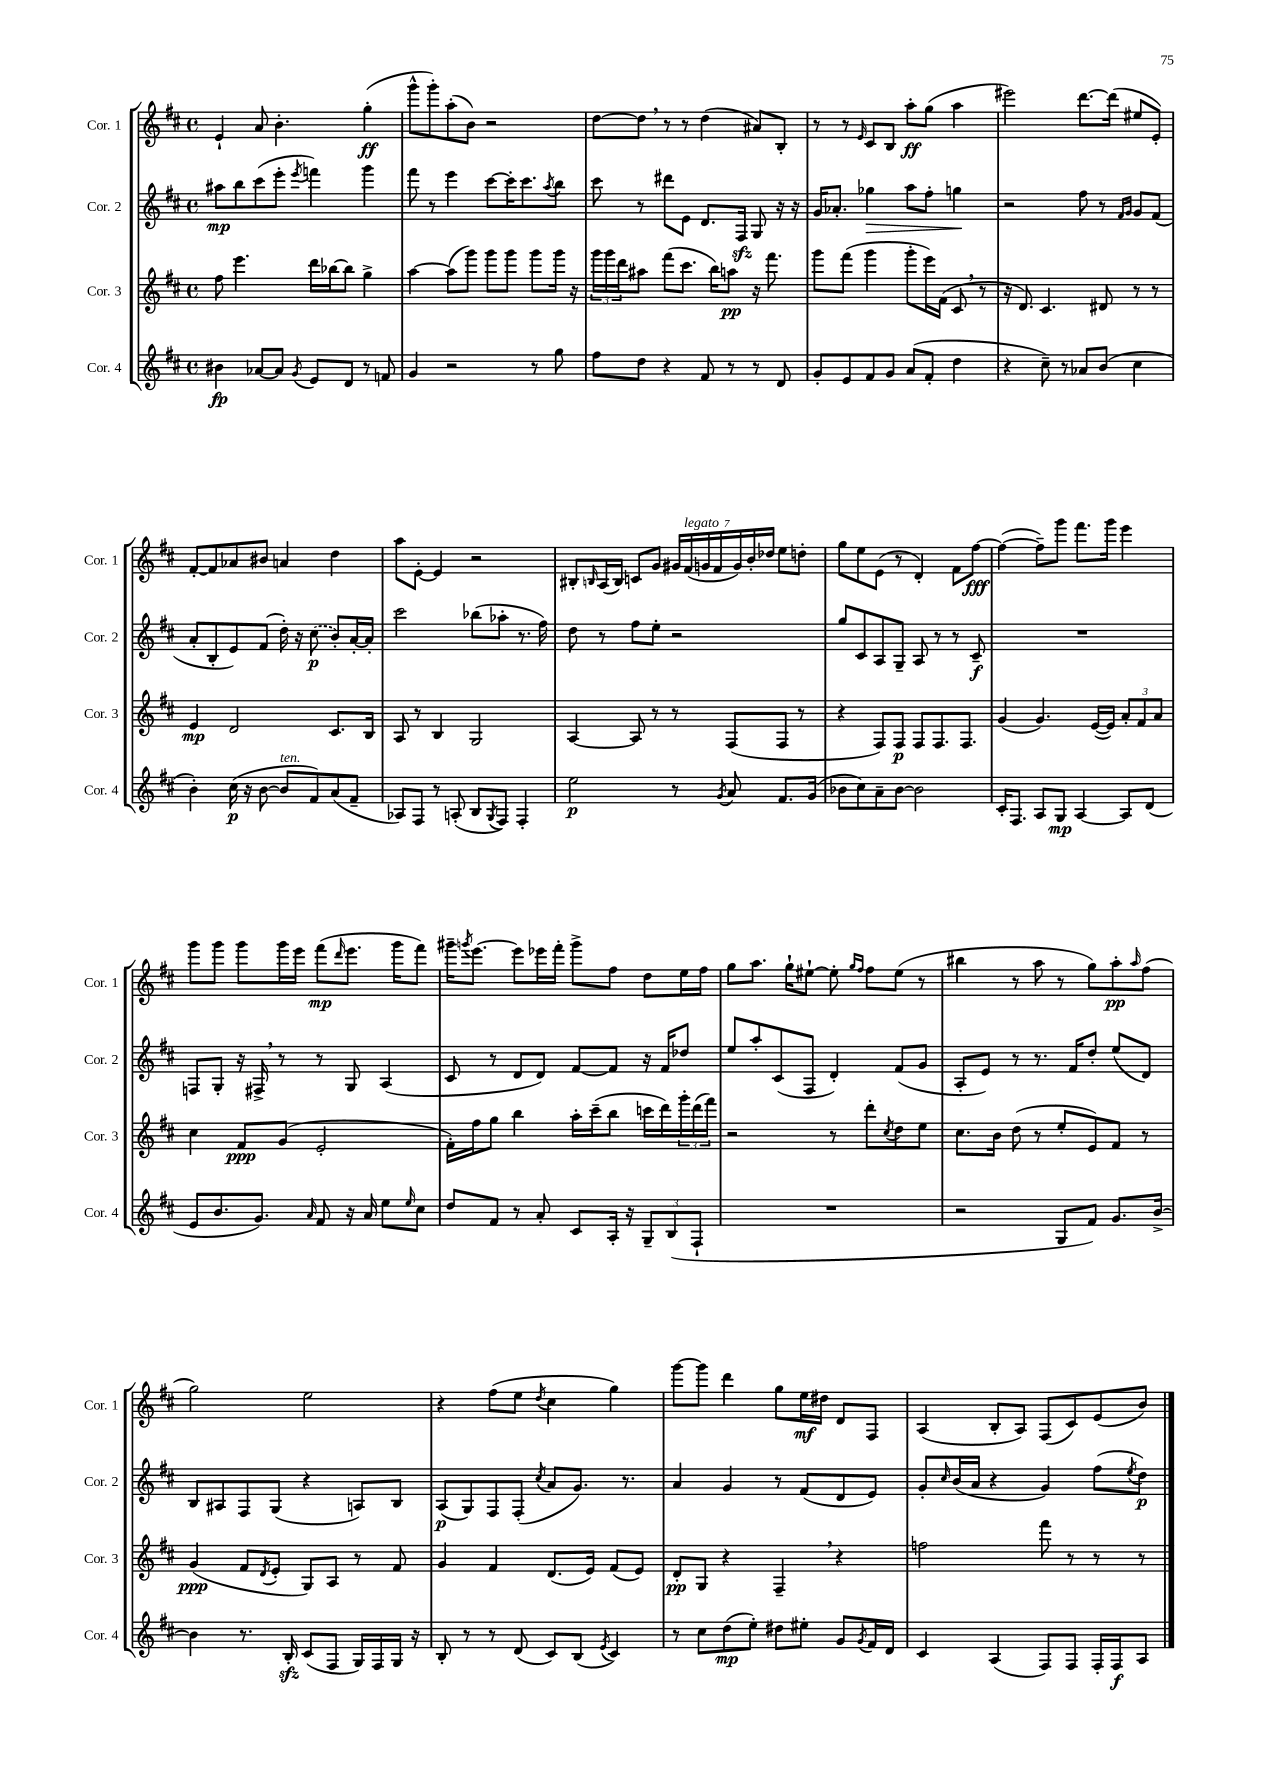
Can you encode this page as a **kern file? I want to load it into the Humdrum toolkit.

**kern	**kern	**kern	**kern
*staff4	*staff3	*staff2	*staff1
*clefG2	*clefG2	*clefG2	*clefG2
*k[f#c#]	*k[f#c#]	*k[f#c#]	*k[f#c#]
*M4/4	*M4/4	*M4/4	*M4/4
*met(c)	*met(c)	*met(c)	*met(c)
4b#\	8ff#\	8aa#\L	4e`/
.	4.eee\	8bb\	.
[8a-/L	.	(8ccc#\	8a/
8a-/]J	.	8eee'\J	4.b'\
8qg/	.	8qeee/	.
8e/L	16ddd\LL	4fff\)	.
.	[16bb-\J	.	.
8d/J	8bb-\]J	.	.
8r	4gg^\	4ggg\	(4gg'\
8f/	.	.	.
=	=	=	=
4g/	[4aa\	8fff#\	8ggg^^\L
.	.	8r	8ggg'\)
2r	(8aa\]L	4eee\	(8aa'\
.	8ggg\J)	.	8b\J)
.	8ggg\L	[8ccc#\L	2r
.	8ggg\J	16ccc#'\]K	.
.	.	8.ccc#\	.
8r	8ggg\L	.	.
.	.	8qaa/	.
8gg\	16ggg\Jk	8bb\J	.
.	16r	.	.
=	=	=	=
8ff#\L	24ggg\LL	8ccc#\	[8dd\L
.	24ggg\	.	.
.	24ddd\J	.	.
8dd\J	8aa#\J	8r	8dd\]J
4r	(8fff#\L	8ddd#\L	8r
.	8.ccc#\J	8e\J	8r
8f#/	.	8.d/L	(4dd\
.	16bb\LK)	.	.
8r	8aa\J	.	.
.	.	16F#/Jk	.
8r	16r	8G/	8a#/L)
.	8.fff#\	.	.
8d/	.	16r	8B'/J
.	.	16r	.
=	=	=	=
8g'/L	8ggg\L	16g/LK	8r
.	.	8.a-'/J	.
8e/	(8fff#\J	.	8r
.	.	.	16qqe/
8f#/	4ggg\	4gg-\	8c#/L
8g/J	.	.	8B/J
(8a/L	8ggg'\L	8aa\L	8aa'\L
8f#'/J	16eee\L)	8ff#'\J	(8gg\J
.	(16f#\JJ	.	.
4dd\	8c#/	4gg\	4aa\
.	8r	.	.
=	=	=	=
4r	16r	2r	2eee#\)
.	8.d/)	.	.
8cc#~\)	4.c#/	.	.
8r	.	.	.
8a-/L	.	8ff#\	[8.ddd\L
(8b/J	8d#/	8r	.
.	.	.	(16ddd\]Jk
.	.	16qqf#/LL	.
.	.	16qqg/JJ	.
4cc#\	8r	8g/L	8ee#/L
.	8r	(8f#/J	8e'/J)
=	=	=	=
4b'\)	4e/	8a'/L	[8f#'/L
.	.	8B'/	8f#/]
(16cc#\	2d/	8e/)	8a-/
16r	.	.	.
[8b\	.	(8f#/J	8b#/J
8b/]L	.	16dd'\)	4a/
.	.	16r	.
8f#/)	.	(8cc#\	.
(8a/	8.c#/L	8b'/L)	4dd\
8f#~/J	.	[16a'/L	.
.	16B/Jk	16a'/]JJ	.
=	=	=	=
8A-/L)	8A/	2ccc#\	8aa\L
8F#/J	8r	.	[8e'\J
8r	4B/	.	4e/]
(8A'/	.	.	.
8B/L	2G/	(8bb-\L	2r
8qG/	.	.	.
8F#/J)	.	8aa-'\J	.
4F#'/	.	8.r	.
.	.	16ff#\)	.
=	=	=	=
2ee\	[4A/	8dd\	8B#'/L
.	.	.	16qqB/
.	.	8r	(16A/L
.	.	.	16B/JJ)
.	8A/]	8ff#\L	8c/L
.	8r	8ee'\J	8g/J
8r	8r	2r	28g#/LL
.	.	.	(28f#/
.	.	.	28g/
.	.	.	28f#/
8qg/	.	.	.
8a/	(8F#/L	.	.
.	.	.	28g/)
.	.	.	28b'/
.	.	.	28dd-/JJ
8.f#/L	8F#/J	.	8ee\L
.	8r	.	8dd'\J
(16g/Jk	.	.	.
=	=	=	=
8b-\L	4r	8gg/L	8gg\L
8cc#\)	.	8c#/	8ee\
8a~\	8F#/L)	8A/	(8e\J
[8b-\J	8F#/J	8G~/J	8r
2b-\]	8F#/L	8A/	4d'/)
.	8.F#/	8r	.
.	.	8r	8f#\L
.	8.F#/J	.	.
.	.	8c#~/	[8ff#\J
=	=	=	=
16c#'/LK	(4g/	1r	(4ff#\_
8.F#/J	.	.	.
8A/L	4.g/)	.	8ff#~\]L)
8G/J	.	.	8ggg\J
[4A/	.	.	8.fff#\L
.	([16e/LL	.	.
.	16e/]JJ)	.	16ggg\Jk
8A/]L	12a'/L	.	4eee\
.	12f#/	.	.
(8d/J	.	.	.
.	12a/J	.	.
=	=	=	=
8e/L	4cc#\	8F/L	8ggg\L
8.b/	.	8G'/J	8ggg\J
.	8f#/L	16r	8ggg\L
8.g/J)	.	16F#^/	.
.	(8g/J	8r	16ggg\L
.	.	.	16eee\JJ
16qqa/	.	.	.
8f#/	2e'/	8r	(8fff#\L
.	.	.	16qqddd/
16r	.	8G/	8.eee\J
16a/	.	.	.
8ee\L	.	(4A/	.
.	.	.	16ggg\LK
16qqee/	.	.	.
8cc#\J	.	.	8fff#\J)
=	=	=	=
8dd/L	16f#'\LL)	8c#/	16ggg#~\LK
.	.	.	8qggg/
.	16ff#\J	.	[8.eee\J
8f#/J	8gg\J	8r	.
8r	4bb\	8d/L	8eee\]L
8a'/	.	8d/J)	16eee-\L
.	.	.	16fff#'\JJ
8c#/L	16aa'\LL	[8f#/L	8ggg^\L
.	(16ccc#~\J	.	.
16A'/Jk	8bb\J	8f#/]J	8ff#\J
16r	.	.	.
12G~/L	16ccc\LL	16r	8dd\L
.	16ddd\)	16f#/LK	.
(12B/	.	.	.
.	24ggg'\	8dd-/J	16ee\L
12F#`/J	(24ddd\	.	.
.	.	.	16ff#\JJ
.	24fff#\JJ)	.	.
=	=	=	=
1r	2r	8ee/L	8gg\L
.	.	8aa'/	8.aa\J
.	.	(8c#/	.
.	.	.	16gg`\LK
.	.	8F#/J	[8ee#`\J
.	8r	4d'/)	8ee#'\]
.	.	.	16qqgg/LL
.	.	.	16qqff#/JJ
.	8ddd'\L	.	8ff#\L
.	8qcc#/	.	.
.	8dd\	(8f#/L	(8ee#\J
.	8ee\J	8g/J	8r
=	=	=	=
2r	8.cc#\L	8A'/L	4bb#\
.	.	8e/J)	.
.	16b\Jk	.	.
.	(8dd\	8r	8r
.	8r	8.r	8aa\
8G/L	8ee'/L	.	8r
.	.	16f#/LK	.
8f#/J)	8e/)	8dd'/J	8gg\L)
8.g/L	8f#/J	(8ee/L	8aa'\
.	.	.	16qqaa/
.	8r	8d/J)	(8ff#\J
[16b^/Jk	.	.	.
=	=	=	=
4b\]	(4g/	8B/L	2gg\)
.	.	8A#/	.
8.r	8f#/L	8F#/	.
.	8qd/	.	.
.	8e'/J	(8G/J	.
16B'/	.	.	.
(8c#/L	8G/L)	4r	2ee\
8F#/J	8A/J	.	.
16G/LL)	8r	8A/L)	.
16F#/	.	.	.
16G/JJ	8f#/	8B/J	.
16r	.	.	.
=	=	=	=
8B'/	4g/	(8A/L	4r
8r	.	8G/)	.
8r	4f#/	8F#/	(8ff#\L
(8d/	.	(8F#'/J	8ee\J
.	.	8qcc#/	8qdd/
8c#/L)	(8.d/L	8a/L	4cc#\
(8B/J	.	8.g/J)	.
.	16e/Jk)	.	.
8qe/	.	.	.
4c#/)	(8f#/L	.	4gg\)
.	.	8.r	.
.	8e/J)	.	.
=	=	=	=
8r	8d'/L	4a/	[8ggg\L
8cc#\L	8G/J	.	8ggg\]J
(8dd\	4r	4g/	4ddd\
8ee'\J)	.	.	.
8dd#\L	4F#~/	8r	8gg\L
8ee#'\J	.	(8f#/L	16ee\L
.	.	.	16dd#\JJ
8g/L	4r	8d/	8d/L
8qg/	.	.	.
16f#/L	.	8e/J)	8F#/J
16d/JJ	.	.	.
=	=	=	=
4c#/	2ff\	8g'/L	(4A/
.	.	16qqcc#/	.
.	.	(16b/L	.
.	.	16a/JJ	.
(4A/	.	4r	8B'/L
.	.	.	8A/J)
8F#/L)	8fff#\	4g/)	(8F#/L
8F#/J	8r	.	8c#/)
16F#'/LL	8r	(8ff#\L	(8e/
16F#/J	.	.	.
.	.	8qee/	.
8A/J	8r	8dd\J)	8b/J)
==	==	==	==
*-	*-	*-	*-
